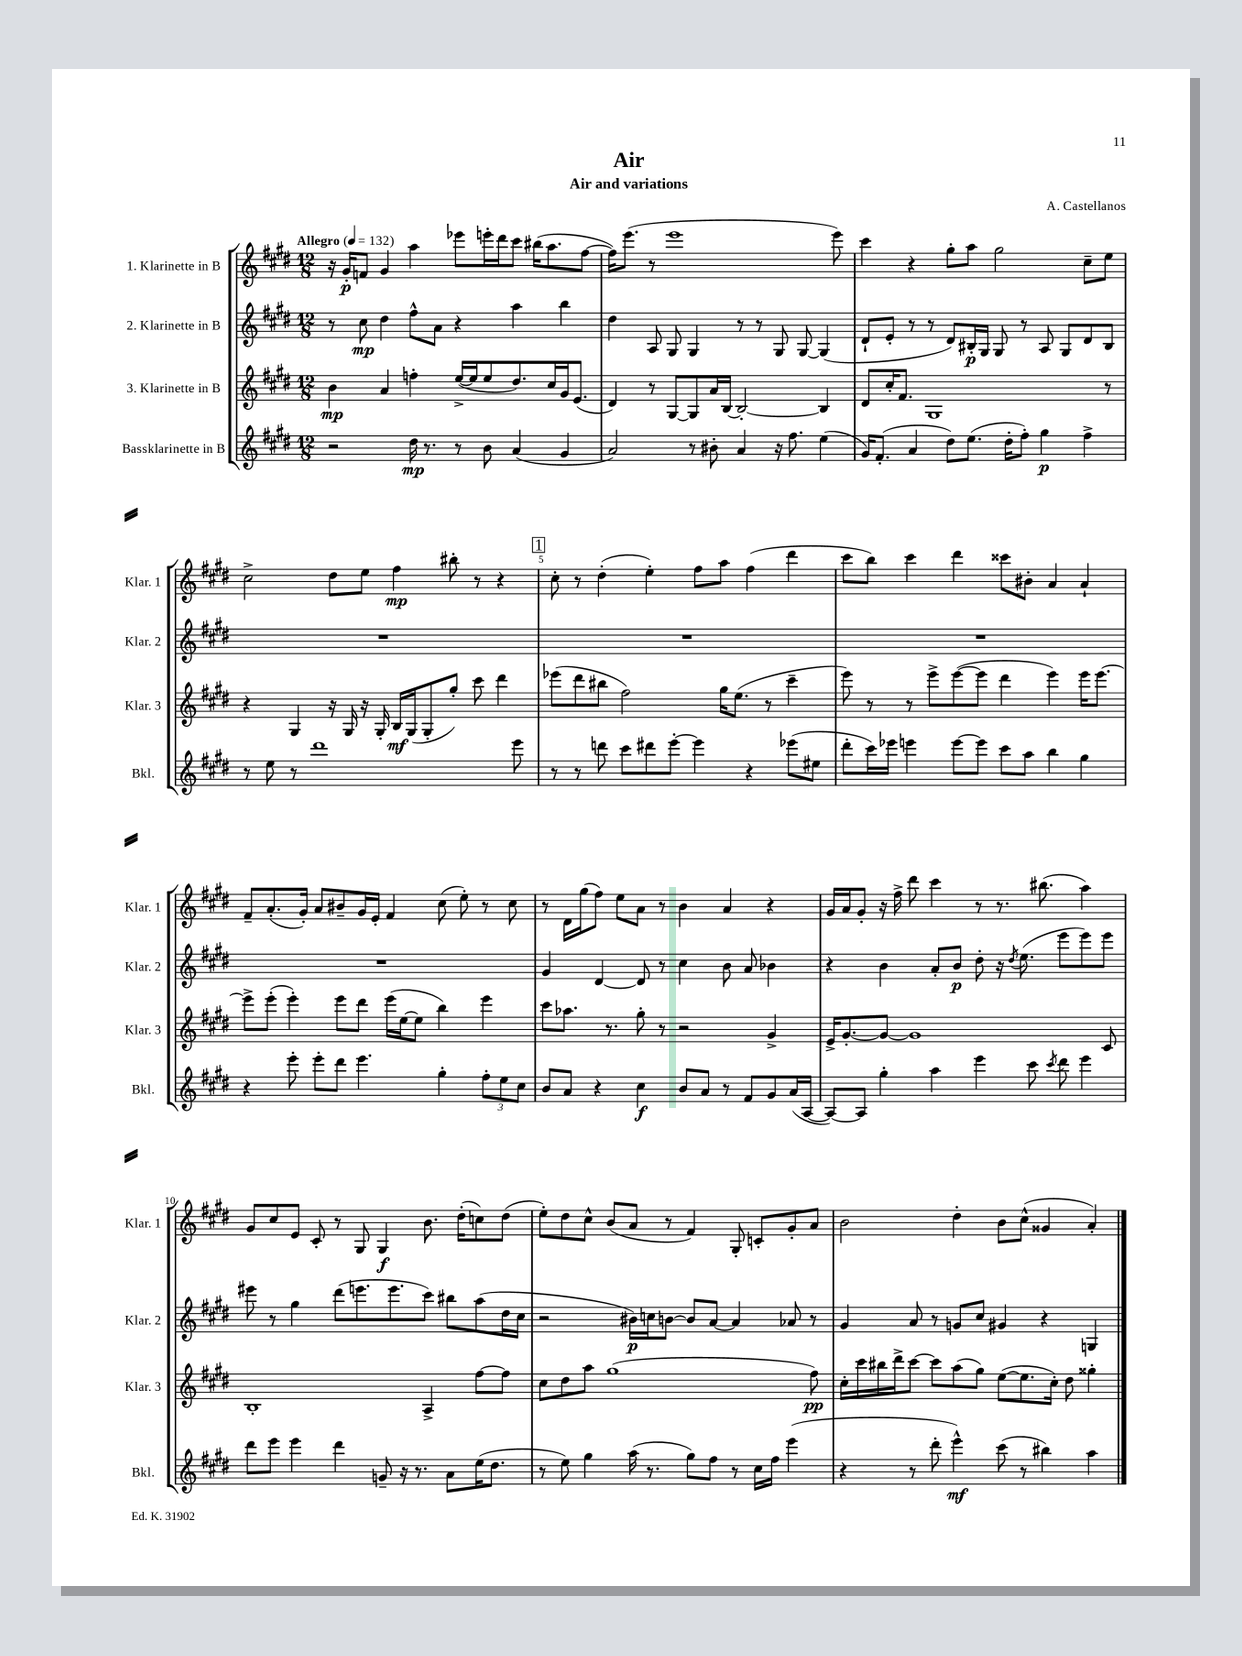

**kern	**kern	**kern	**kern
*staff4	*staff3	*staff2	*staff1
*clefG2	*clefG2	*clefG2	*clefG2
*k[f#c#g#d#]	*k[f#c#g#d#]	*k[f#c#g#d#]	*k[f#c#g#d#]
*M12/8	*M12/8	*M12/8	*M12/8
*MM132	*MM132	*MM132	*MM132
2r	4b	8r	16r
.	.	.	16g#'
.	.	8cc#	8f
.	4a	4dd#	4g#
16dd#	4ff'	8ff#^^	4aa
8.r	.	.	.
.	.	8a	.
8r	([16ee^	4r	8eee-
.	16ee]	.	.
8b	8ee	.	16eee'
.	.	.	16ddd#
(4a	8.dd#)	4aa	8ccc#
.	.	.	(16bb#
.	16cc#	.	8.aa
4g#	16g#	4bb	.
.	(8.e	.	.
.	.	.	[8ff#
=	=	=	=
2a)	4d#)	4dd#	16ff#])
.	.	.	(8.eee
.	8r	8A	8r
.	[8G#	8G#	1eee
8r	8G#]	4G#	.
8b#'	16a	.	.
.	[16B	.	.
4a	2B'_	8r	.
.	.	8r	.
16r	.	8G#	.
8.ff#	.	.	.
.	.	[8G#	.
(4ee	4B]	(4G#]	.
.	.	.	8eee)
=	=	=	=
16g#)	8d#	8d#`	4ccc#
(8.f#'	.	.	.
.	16cc#'	8e'	.
.	8.f#	.	.
4a	.	8r	4r
.	1G#	8r	.
8dd#)	.	8d#)	8gg#'
(8.ee	.	16B#'	8aa
.	.	16G#	.
.	.	8G#	2gg#
16dd#'	.	.	.
8ff#')	.	8r	.
4gg#	.	8A	.
.	.	8G#	.
4ff#^	.	8d#	8cc#~
.	8r	8B#	8ee
=	=	=	=
8r	4r	1.r	2cc#^
8ee	.	.	.
8r	4G#	.	.
1ddd#	.	.	.
.	16r	.	8dd#
.	16G#	.	.
.	16r	.	8ee
.	16G#'	.	.
.	16B	.	4ff#
.	(16G#	.	.
.	8G#'	.	.
.	8gg#')	.	8bb#'
.	8ccc#	.	8r
.	4ddd#	.	4r
8eee	.	.	.
=	=	=	=
8r	(8eee-	1.r	8cc#'
8r	8ddd#	.	8r
8ddd	8bb#	.	(4dd#'
8ccc#	2ff#)	.	.
8ddd#	.	.	4ee')
[8eee'	.	.	.
4eee]	.	.	8ff#
.	16gg#	.	8aa
.	(8.ee	.	.
4r	.	.	(4ff#
.	8r	.	.
(8eee-	4ccc#~	.	4ddd#
8ee#	.	.	.
=	=	=	=
8ddd#'	8eee)	1.r	8ccc#
16ccc#)	8r	.	8bb)
16eee-	.	.	.
4eee	8r	.	4ccc#
.	8eee^	.	.
[8eee	([8eee	.	4ddd#
8eee]	8eee]	.	.
8ccc#	4ddd#	.	8ccc##
8aa	.	.	8b#'
4bb	4eee)	.	4a
4gg#	16eee	.	4a`
.	[8.eee	.	.
=	=	=	=
4r	8eee^]	1.r	8f#~
.	(8eee'	.	(8.a'
8eee'	4eee')	.	.
.	.	.	16g#')
8eee'	.	.	8a
8ddd#	8eee	.	8b#~
4.eee	8ddd#	.	16g#
.	.	.	16e'
.	(16eee	.	4f#
.	[16ee	.	.
.	8ee]	.	.
4gg#'	4bb)	.	(8cc#
.	.	.	8ee')
12ff#'	4eee	.	8r
12ee	.	.	.
.	.	.	8cc#
12cc#	.	.	.
=	=	=	=
8b	8ccc#	4g#	8r
8a	8.aa-	.	16d#
.	.	.	(16gg#
4r	.	[4d#	8ff#)
.	8.r	.	.
.	.	.	8ee
4cc#	8gg#'	8d#]	8a
.	8r	8r	8r
8b	2r	4cc#	4b
8a	.	.	.
8r	.	8b	4a
8f#	.	8a	.
8g#	4g#^	4b-	4r
(16a	.	.	.
[16A	.	.	.
=	=	=	=
8A_)	16e^	4r	16g#
.	[8.g#'	.	16a
8A]	.	.	8g#'
4gg#'	8g#_	4b	16r
.	.	.	16ff#^
.	1g#]	.	8ddd#
4aa	.	8a'	4ccc#
.	.	8b	.
4eee	.	8dd#'	8r
.	.	16r	8.r
.	.	8qdd#	.
.	.	(8.ee	.
8ccc#	.	.	.
.	.	.	(8.bb#
8qccc#	.	.	.
8ddd#	.	8eee	.
4eee	.	8eee)	4aa)
.	8c#	8eee	.
=	=	=	=
8ddd#	1B'	8eee#	8g#
8eee	.	8r	8cc#
4eee	.	4gg#	8e
.	.	.	8c#'
4ddd#	.	(8ddd#	8r
.	.	8.eee	8G#
8g~	.	.	4G#
.	.	8.eee	.
16r	.	.	.
8.r	.	.	.
.	4A^	8ccc#)	8.b
8a	.	8bb#	.
.	.	.	(16dd#'
(16ee	[8ff#	(8aa	8cc)
8.dd#	.	.	.
.	8ff#]	16dd#	(8dd#
.	.	16cc#	.
=	=	=	=
8r	8cc#	2r	8ee')
8ee)	8dd#	.	8dd#
4gg#	8aa	.	8cc#^^
.	(1gg#	.	(8b
(16aa	.	16b#)	8a
8.r	.	16cc	.
.	.	[8b	8r
8gg#)	.	8b]	4f#)
8ff#	.	[8a	.
8r	.	4a]	8G#'
16cc#	.	.	8c'
16ff#	.	.	.
(4eee	.	8a-	8g#'
.	8ff#)	8r	8a
=	=	=	=
4r	16cc#'	4g#	2b
.	16ccc#	.	.
.	16bb#	.	.
.	16ddd#^	.	.
8r	[8ccc#	8a	.
8ddd#'	8ccc#]	8r	.
4eee^^)	(8aa	8g	4dd#'
.	8gg#)	8cc#	.
(8ccc#	([8ee	4g#	8b
8r	8.ee]	.	(8cc#^^
4bb#)	.	4r	4g##
.	16cc#')	.	.
.	8dd#	.	.
4aa	4gg##'	4G	4a')
==	==	==	==
*-	*-	*-	*-
